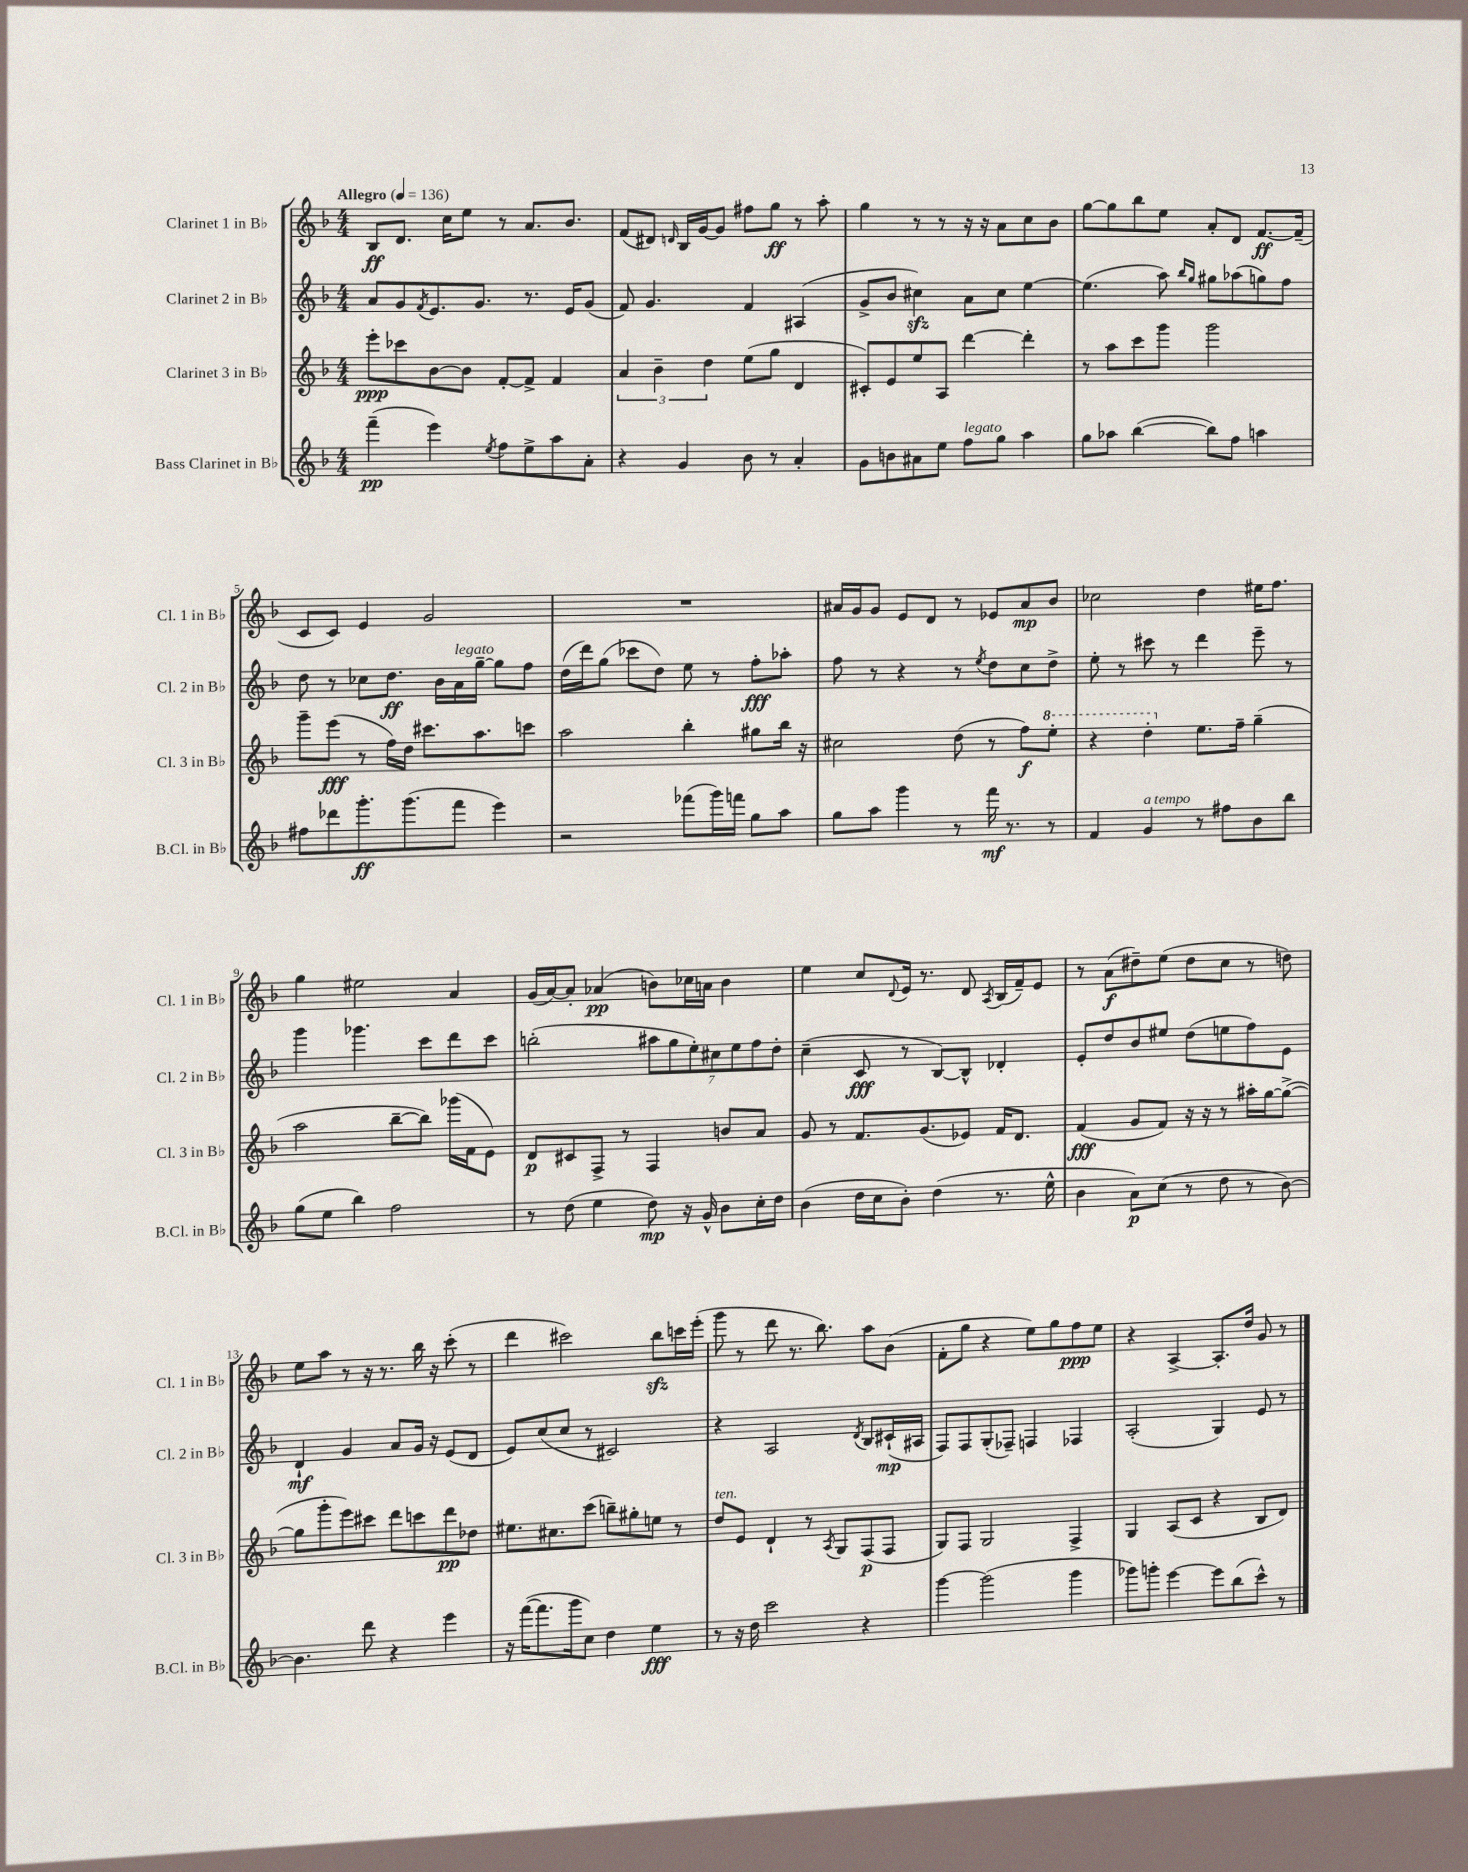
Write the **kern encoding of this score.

**kern	**dynam	**kern	**dynam	**kern	**dynam	**kern	**dynam
*part4	*part4	*part3	*part3	*part2	*part2	*part1	*part1
*staff4	*staff4	*staff3	*staff3	*staff2	*staff2	*staff1	*staff1
*I"Bass Clarinet in B♭	*	*I"Clarinet 3 in B♭	*	*I"Clarinet 2 in B♭	*	*I"Clarinet 1 in B♭	*
*I'B.Cl. in B♭	*	*I'Cl. 3 in B♭	*	*I'Cl. 2 in B♭	*	*I'Cl. 1 in B♭	*
*clefG2	*	*clefG2	*	*clefG2	*	*clefG2	*
*k[b-]	*	*k[b-]	*	*k[b-]	*	*k[b-]	*
*M4/4	*	*M4/4	*	*M4/4	*	*M4/4	*
*MM136	*	*MM136	*	*MM136	*	*MM136	*
=1	=1	=1	=1	=1	=1	=1	=1
!	!	!	!	!	!	!LO:TX:a:B:t=Allegro	!
(4fff~\	pp	8eee'\L	ppp	8a/L	.	8B-/L	ff
.	.	8ccc-X\	.	8g/	.	8.d/J	.
.	.	.	.	8qf/	.	.	.
4eee\)	.	[8b-\	.	8.e/	.	.	.
.	.	.	.	.	.	16cc\KL	.
.	.	8b-\J]	.	.	.	8ee\J	.
.	.	.	.	8.g/J	.	.	.
8qee/	.	.	.	.	.	.	.
8ff\L	.	[8f'/L	.	.	.	8r	.
8ee^\	.	8f^/J]	.	8.r	.	8.a/L	.
8aa\	.	4f/	.	.	.	.	.
.	.	.	.	16e/KL	.	8.b-/J	.
8a'\J	.	.	.	(8g/J	.	.	.
=2	=2	=2	=2	=2	=2	=2	=2
4r	.	6a/	.	8f/)	.	(8f/L	.
.	.	.	.	4.g/	.	8d#X/J)	.
.	.	6b-~\	.	.	.	.	.
.	.	.	.	.	.	16qqdn/	.
4g/	.	.	.	.	.	16B-/LL	.
.	.	.	.	.	.	[16g/J	.
.	.	6dd\	.	.	.	.	.
.	.	.	.	.	.	8g/J]	.
8b-\	.	(8ee\L	.	4f/	.	8ff#X\L	.
8r	.	8gg\J	.	.	.	8gg\J	ff
4a'/	.	4d/	.	(4A#X/	.	8r	.
.	.	.	.	.	.	8aa'\	.
=3	=3	=3	=3	=3	=3	=3	=3
8g\L	.	8c#X'/L)	.	8g^/L	.	4gg\	.
8bn\	.	8e/	.	8b-/J	.	.	.
8a#X\	.	8ee/	.	4cc#Xzz\)	.	8r	.
8ee\J	.	8A/J	.	.	.	8r	.
!LO:TX:a:i:t=legato	!	!	!	!	!	!	!
8ff\L	.	[4ddd\	.	8a\L	.	16r	.
.	.	.	.	.	.	16r	.
8gg\J	.	.	.	8cc#\J	.	8a\L	.
4aa\	.	4ddd'\]	.	[4ee\	.	8cc\	.
.	.	.	.	.	.	8b-\J	.
=4	=4	=4	=4	=4	=4	=4	=4
8gg\L	.	8r	.	(4.ee\]	.	[8gg\L	.
8aa-X\J	.	8aa\L	.	.	.	8gg\]	.
([4bb-\	.	8ccc\	.	.	.	8bb-\	.
.	.	8ggg\J	.	8aa\)	.	8ee\J	.
.	.	.	.	16qqbb-/LL	.	.	.
.	.	.	.	16qqgg/JJ	.	.	.
8bb-\L])	.	2ggg\	.	8gg#X\L	.	8a'/L	.
8ff\J	.	.	.	(8aa-X\	.	8d/J	.
4aan\	.	.	.	8ggn\)	.	[8.f/L	ff
.	.	.	.	8ff\J	.	.	.
.	.	.	.	.	.	(16f~/Jk]	.
!!LO:LB:g=z
=5	=5	=5	=5	=5	=5	=5	=5
8ff#X\L	.	8ggg~\L	.	8dd\	.	8c/L	.
8ddd-X\	.	(8eee\J	fff	8r	.	8c/J)	.
8.ggg'\	ff	8r	.	8cc-X\L	.	4e/	.
.	.	16ff\LL)	.	8.dd\J	ff	.	.
(8.ggg\	.	16dd\JJ	.	.	.	.	.
.	.	8.ccc#X\L	.	.	.	2g/	.
.	.	.	.	16b-\LL	.	.	.
!	!	!	!	!LO:TX:a:i:t=legato	!	!	!
8fff\J	.	.	.	16a\	.	.	.
.	.	8.aa\	.	[16gg~\JJ	.	.	.
4eee\)	.	.	.	8gg\L]	.	.	.
.	.	8cccn\J	.	8ff\J	.	.	.
=6	=6	=6	=6	=6	=6	=6	=6
2r	.	2aa\	.	(16dd\LL	.	1r	.
.	.	.	.	16ddd\J)	.	.	.
.	.	.	.	(8gg\J	.	.	.
.	.	.	.	8ccc-X\L	.	.	.
.	.	.	.	8dd\J)	.	.	.
(8fff-X\L	.	4bb-'\	.	8ee\	.	.	.
16ggg\L)	.	.	.	8r	.	.	.
16fffn\JJ	.	.	.	.	.	.	.
8gg\L	.	8gg#X\L	.	8ff'\L	fff	.	.
8aa\J	.	16bb-\Jk	.	8aa-X'\J	.	.	.
.	.	16r	.	.	.	.	.
=7	=7	=7	=7	=7	=7	=7	=7
8gg\L	.	2cc#X\	.	8ff\	.	16a#X/LL	.
.	.	.	.	.	.	16g/J	.
8aa\J	.	.	.	8r	.	8g/J	.
4ggg\	.	.	.	4r	.	8e/L	.
.	.	.	.	.	.	8d/J	.
8r	.	(8dd\	.	8r	.	8r	.
.	.	.	.	8qee/	.	.	.
16fff\	mf	8r	.	8dd\L	.	8e-X/L	.
8.r	.	.	.	.	.	.	.
.	.	8ff\L)	f	8cc\	.	8a#/	mp
*	*	*8va	*	*	*	*	*
8r	.	8eee'\J	.	8dd^\J	.	8b-/J	.
=8	=8	=8	=8	=8	=8	=8	=8
4f/	.	4r	.	8ee'\	.	2cc-X\	.
.	.	.	.	8r	.	.	.
!LO:TX:a:i:t=a tempo	!	!	!	!	!	!	!
4g/	.	4ddd'\	.	8ccc#X\	.	.	.
.	.	.	.	8r	.	.	.
*	*	*X8va	*	*	*	*	*
8r	.	8.ee\L	.	4ddd\	.	4dd\	.
8ff#X\L	.	.	.	.	.	.	.
.	.	16ff~\Jk	.	.	.	.	.
8b-\	.	(4gg~\	.	8eee~\	.	16ee#X\KL	.
.	.	.	.	.	.	8.ff\J	.
8bb-\J	.	.	.	8r	.	.	.
!!LO:LB:g=z
=9	=9	=9	=9	=9	=9	=9	=9
(8gg\L	.	2aa\	.	4ggg\	.	4gg\	.
8ee\J	.	.	.	.	.	.	.
4bb-\)	.	.	.	4.ggg-X\	.	2ee#X\	.
2ff\	.	[8bb-~\L	.	.	.	.	.
.	.	8bb-\J])	.	8ccc\L	.	.	.
.	.	(16ggg-X\LL	.	8ddd\	.	4a/	.
.	.	16f\J	.	.	.	.	.
.	.	8e\J)	.	8ccc\J	.	.	.
=10	=10	=10	=10	=10	=10	=10	=10
8r	.	8d/L	p	(2bbn'\	.	(16g/LL	.
.	.	.	.	.	.	[16a/J)	.
(8dd\	.	8c#X/	.	.	.	8a'/J]	.
4ee\	.	8F^/J	.	.	.	(4a-X/	pp
.	.	8r	.	.	.	.	.
8dd\)	mp	4F/	.	14aa#X\L	.	8bn\L)	.
.	.	.	.	14gg\	.	.	.
16r	.	.	.	.	.	16cc-X\L	.
.	.	.	.	14ee'\)	.	.	.
16g^^/	.	.	.	.	.	16an\JJ	.
.	.	.	.	14cc#X\	.	.	.
8b-\L	.	8bn/L	.	.	.	4b\	.
.	.	.	.	14ee\	.	.	.
.	.	.	.	14ff\	.	.	.
16cc'\L	.	8a/J	.	.	.	.	.
.	.	.	.	14dd'\J	.	.	.
16dd\JJ	.	.	.	.	.	.	.
=11	=11	=11	=11	=11	=11	=11	=11
(4b-\	.	8g/	.	(4cc~\	.	4ee\	.
.	.	8r	.	.	.	.	.
16dd\LL	.	8.f/L	.	8c/	fff	8cc/L	.
16cc\J	.	.	.	.	.	.	.
.	.	.	.	.	.	8qqd/	.
8b-'\J)	.	.	.	8r	.	16e/Jk	.
.	.	(8.g/	.	.	.	8.r	.
(4dd\	.	.	.	[8B-/L)	.	.	.
.	.	8e-X/J)	.	8B-^^/J]	.	8d/	.
.	.	.	.	.	.	8qA/	.
8.r	.	16f/KL	.	4d-X'/	.	(16B-/LL	.
.	.	8.d/J	.	.	.	16f~/J)	.
.	.	.	.	.	.	8e/J	.
16ee^^\	.	.	.	.	.	.	.
=12	=12	=12	=12	=12	=12	=12	=12
4b-\	.	(4f/	fff	8e'/L	.	8r	.
.	.	.	.	8dd/	.	(8a\L	f
8a\L)	p	8g/L	.	8b-/	.	8dd#X~\)	.
(8cc\J	.	8f/J)	.	8ee#X/J	.	(8ee\J	.
8r	.	16r	.	(8dd\L	.	8dd#\L	.
.	.	16r	.	.	.	.	.
8dd\	.	8r	.	8een\	.	8cc\J	.
8r	.	16aa#X'\LL	.	8ff\)	.	8r	.
.	.	[16gg\J	.	.	.	.	.
[8b-\)	.	(8gg^\J_	.	8e\J	.	8ddn\)	.
!!LO:LB:g=z
=13	=13	=13	=13	=13	=13	=13	=13
4.b-\]	.	8gg\L]	.	4d`/	mf	8ee\L	.
.	.	8ggg'\	.	.	.	8aa\J	.
.	.	8eee\)	.	4g/	.	8r	.
8ddd\	.	8ccc#X\J	.	.	.	16r	.
.	.	.	.	.	.	8.r	.
4r	.	8ddd\L	.	8a/L	.	.	.
.	.	8cccn\	.	16g/Jk	.	16bb-\	.
.	.	.	.	16r	.	16r	.
4eee\	.	8ddd\	pp	(8e/L	.	(8ccc'\	.
.	.	8dd-X\J	.	8d/J	.	8r	.
=14	=14	=14	=14	=14	=14	=14	=14
16r	.	8.ee#X\L	.	8e/L)	.	4ddd\	.
([16fff\KL	.	.	.	.	.	.	.
8.fff\]	.	.	.	(8cc/	.	.	.
.	.	8.cc#X\	.	.	.	.	.
.	.	.	.	8cc/J	.	2ccc#X\)	.
16ggg\k	.	.	.	.	.	.	.
8cc\J)	.	(8ccc\J	.	8r	.	.	.
4dd\	.	8bbn~\L)	.	2c#X/)	.	.	.
.	.	8gg#X'\	.	.	.	.	.
4ee\	fff	8een\J	.	.	.	8bb-zz\L	.
.	.	8r	.	.	.	16cccn\L	.
.	.	.	.	.	.	(16eee'\JJ	.
=15	=15	=15	=15	=15	=15	=15	=15
!	!	!LO:TX:a:i:t=ten.	!	!	!	!	!
8r	.	8dd/L	.	4r	.	8ggg\	.
16r	.	8e/J	.	.	.	8r	.
16dd\	.	.	.	.	.	.	.
2ccc\	.	4d`/	.	2A/	.	8ddd\	.
.	.	.	.	.	.	8.r	.
.	.	8r	.	.	.	.	.
.	.	.	.	.	.	8.bb-\)	.
.	.	8qA/	.	.	.	.	.
.	.	8G/L	.	.	.	.	.
.	.	.	.	8qd/	.	.	.
4r	.	(8F/	p	8B-/L	.	8aa\L	.
.	.	8F/J	.	(16c#X`/L	mp	(8b-\J	.
.	.	.	.	16A#X/JJ	.	.	.
=16	=16	=16	=16	=16	=16	=16	=16
[4ggg\	.	8G/L)	.	8F/L)	.	8f'\L	.
.	.	8F/J	.	8F/	.	8gg\J	.
(2ggg\]	.	2G/	.	(8G'/	.	4r	.
.	.	.	.	8F-X~/J)	.	.	.
.	.	.	.	4Fn/	.	8ee\L)	.
.	.	.	.	.	.	8gg\	.
4ggg\	.	4F^/	.	4F-X/	.	8ff\	ppp
.	.	.	.	.	.	8ee\J	.
=17	=17	=17	=17	=17	=17	=17	=17
8ggg-X\L)	.	4G/	.	(2A'/	.	4r	.
8gggn'\J	.	.	.	.	.	.	.
[4eee\	.	(8A/L	.	.	.	[4A^/	.
.	.	8c/J	.	.	.	.	.
8eee\L]	.	4r	.	4G/)	.	8.A'/L]	.
(8bb-\	.	.	.	.	.	.	.
.	.	.	.	.	.	16dd/Jk	.
8ccc^^\J)	.	8B-/L	.	8e/	.	8g/	.
8r	.	8d/J)	.	8r	.	8r	.
==	==	==	==	==	==	==	==
*-	*-	*-	*-	*-	*-	*-	*-
